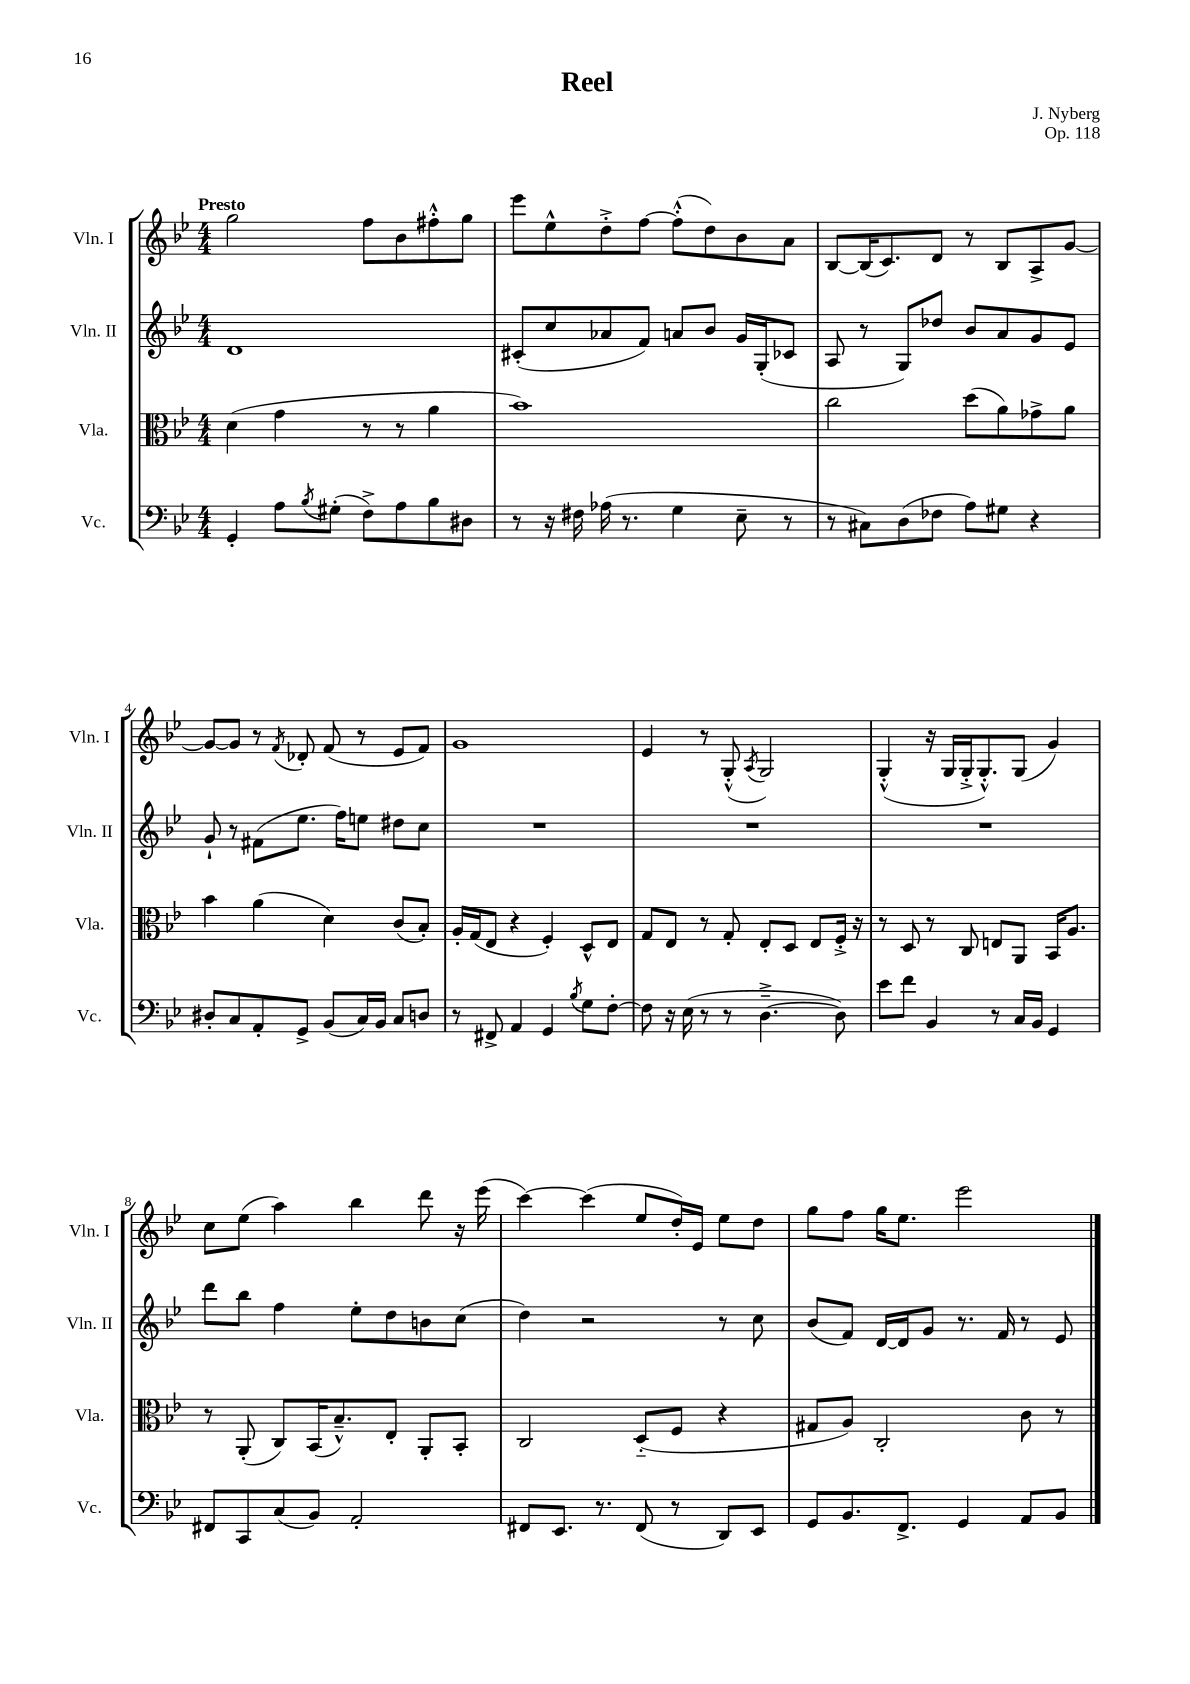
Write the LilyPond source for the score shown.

\header { title = "Reel" composer = "J. Nyberg" opus = "Op. 118" }
<<
\new StaffGroup <<
\new Staff = "s0" \with { instrumentName = "Vln. I" shortInstrumentName = "Vln. I" } {
    \clef treble \key bes \major \numericTimeSignature \time 4/4 \tempo "Presto"
    g''2 f''8 bes'8 fis''8-.-^ g''8 |
    ees'''8 ees''8-^ d''8-.-> f''8~ f''8-.-^( d''8) bes'8 a'8 |
    bes8~ bes16( c'8.) d'8 r8 bes8 a8-> g'8~ |
    g'8~ g'8 r8 \acciaccatura { f'8 } des'8-. f'8( r8 ees'8 f'8) |
    g'1 |
    ees'4 r8 g8-.-^( \acciaccatura { a8 } g2) |
    g4-.-^( r16 g16 g16-.-> g8.-.-^) g8( g'4) |
    c''8 ees''8( a''4) bes''4 d'''8 r16 ees'''16( |
    c'''4~) c'''4( ees''8 d''16-.) ees'16 ees''8 d''8 |
    g''8 f''8 g''16 ees''8. ees'''2 \bar "|." |
}
\new Staff = "s1" \with { instrumentName = "Vln. II" shortInstrumentName = "Vln. II" } {
    \clef treble \key bes \major \numericTimeSignature \time 4/4
    d'1 |
    cis'8-.( c''8 aes'8 f'8) a'8 bes'8 g'16 g16-.( ces'8 |
    a8 r8 g8) des''8 bes'8 a'8 g'8 ees'8 |
    g'8-! r8 fis'8( ees''8. f''16) e''8 dis''8 c''8 |
    R1 |
    R1 |
    R1 |
    d'''8 bes''8 f''4 ees''8-. d''8 b'8 c''8( |
    d''4) r2 r8 c''8 |
    bes'8( f'8) d'16~ d'16 g'8 r8. f'16 r8 ees'8 \bar "|." |
}
\new Staff = "s2" \with { instrumentName = "Vla." shortInstrumentName = "Vla." } {
    \clef alto \key bes \major \numericTimeSignature \time 4/4
    d'4( g'4 r8 r8 a'4 |
    bes'1) |
    c''2 d''8( a'8) ges'8-> a'8 |
    bes'4 a'4( d'4) c'8( bes8-.) |
    a16-. g16( ees8 r4 f4-.) d8-^ ees8 |
    g8 ees8 r8 g8-. ees8-. d8 ees8 f16-.-> r16 |
    r8 d8 r8 c8 e8 a,8 bes,16 a8. |
    r8 a,8-.( c8) bes,16( bes8.---^) ees8-. a,8-. bes,8-. |
    c2 d8-_( f8 r4 |
    gis8 a8) c2-. c'8 r8 \bar "|." |
}
\new Staff = "s3" \with { instrumentName = "Vc." shortInstrumentName = "Vc." } {
    \clef bass \key bes \major \numericTimeSignature \time 4/4
    g,4-. a8 \acciaccatura { bes8 } gis8-.( f8->) a8 bes8 dis8 |
    r8 r16 fis16 aes16( r8. g4 ees8-- r8 |
    r8 cis8) d8( fes8 a8) gis8 r4 |
    dis8-. c8 a,8-. g,8-> bes,8( c16) bes,16 c8 d8 |
    r8 fis,8-> a,4 g,4 \acciaccatura { bes8 } g8 f8~-. |
    f8 r16 ees16( r8 r8 d4.~---> d8) |
    ees'8 f'8 bes,4 r8 c16 bes,16 g,4 |
    fis,8 c,8 c8( bes,8) a,2-. |
    fis,8 ees,8. r8. fis,8( r8 d,8) ees,8 |
    g,8 bes,8. f,8.-> g,4 a,8 bes,8 \bar "|." |
}
>>
>>
